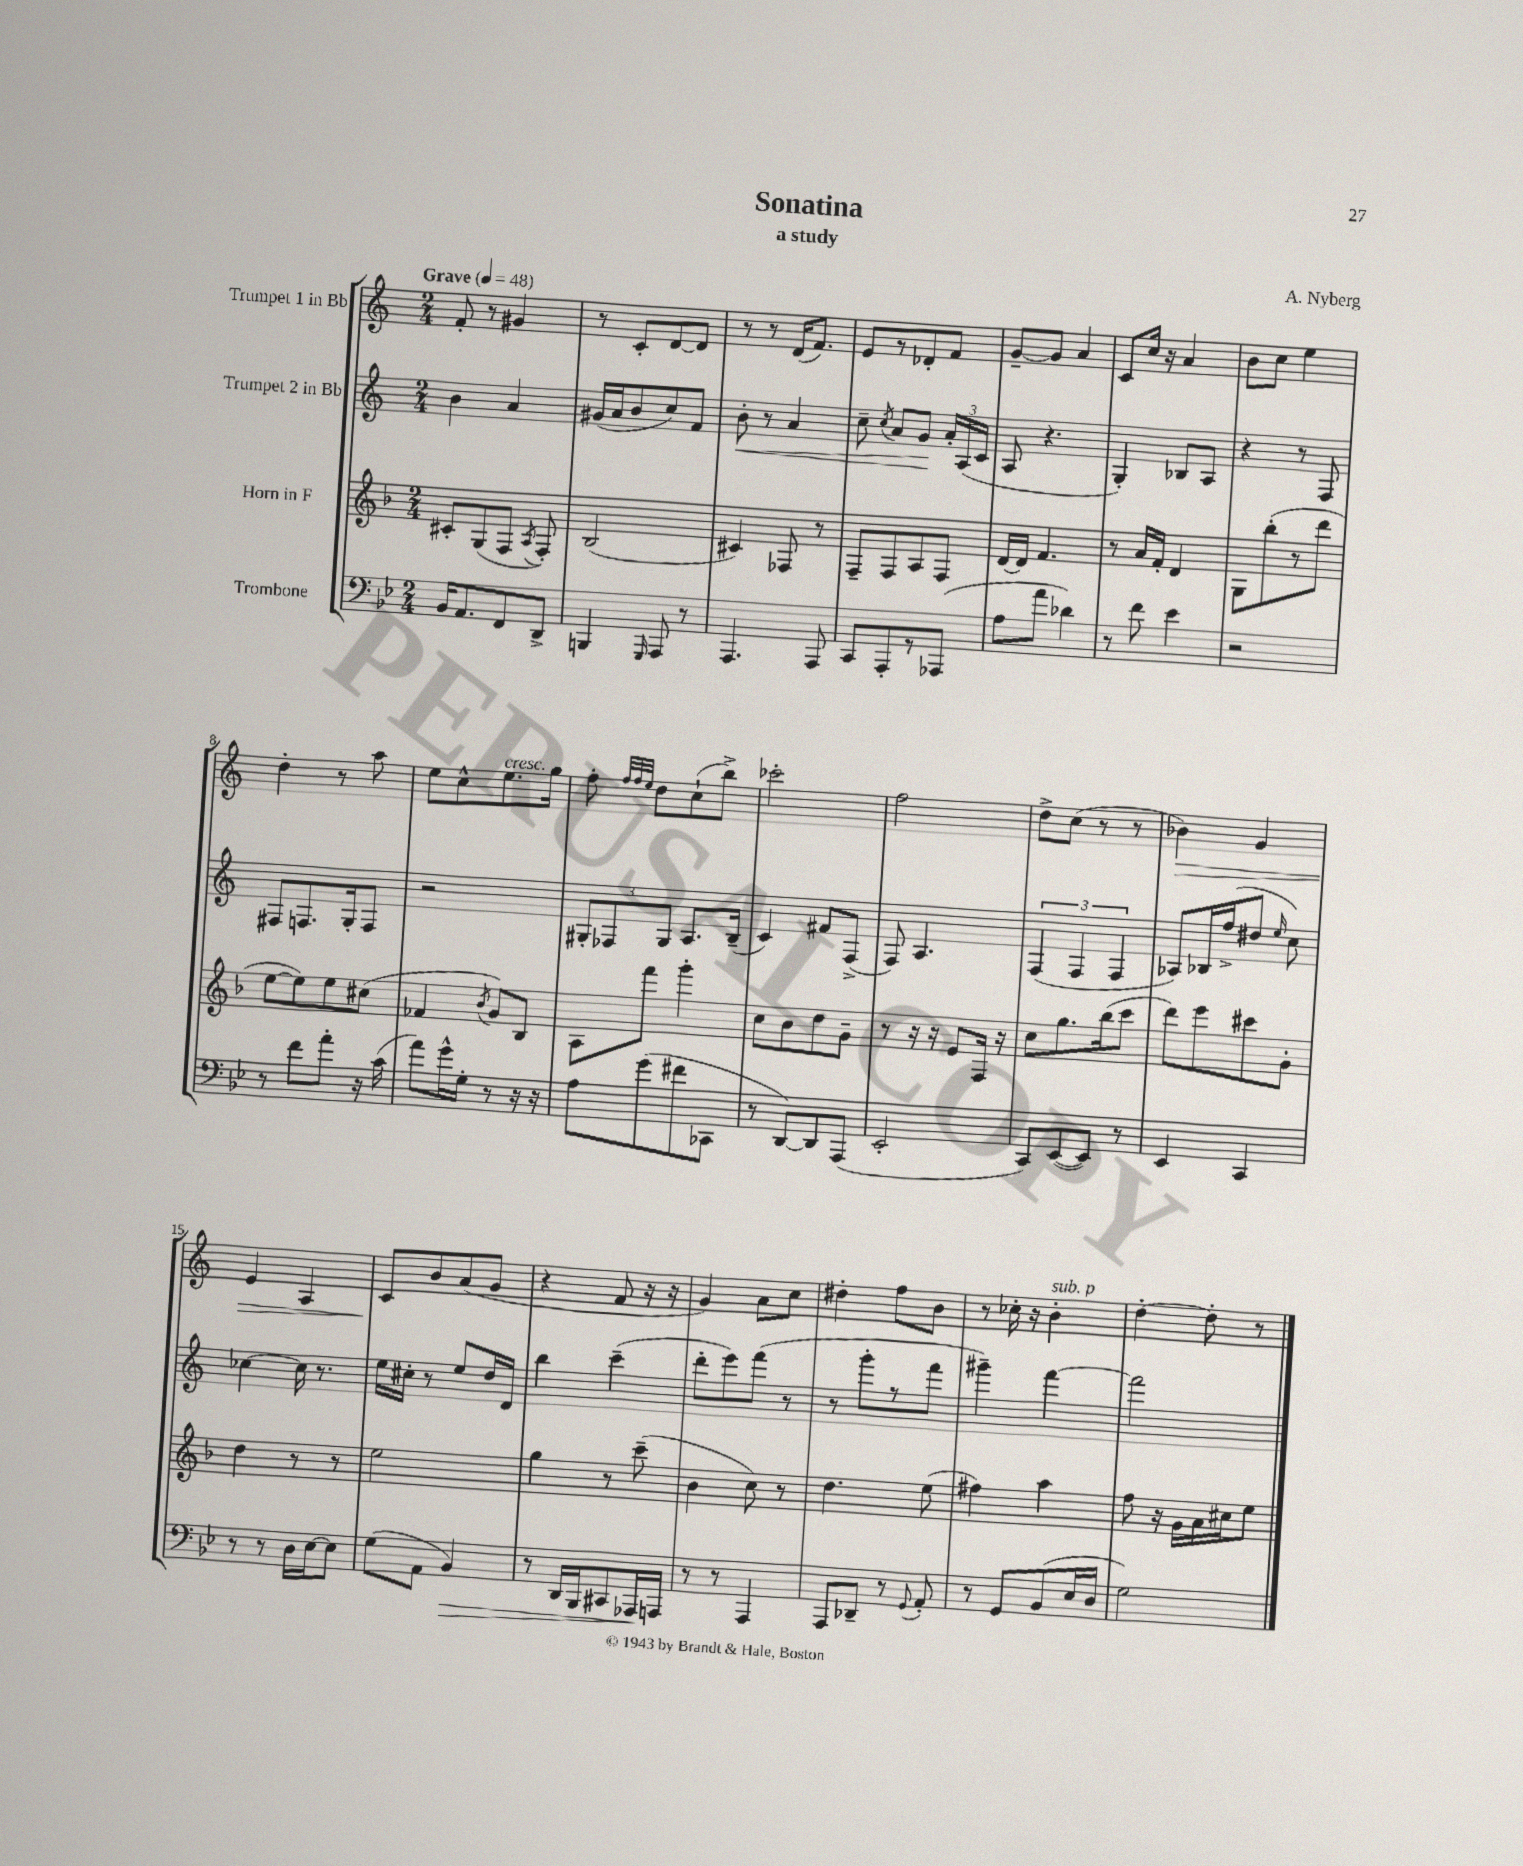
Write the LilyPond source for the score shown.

\header { title = "Sonatina" composer = "A. Nyberg" subtitle = "a study" }
<<
\new StaffGroup <<
\new Staff = "s0" \with { instrumentName = "Trumpet 1 in Bb" } {
    \clef treble \key c \major \numericTimeSignature \time 2/4 \tempo "Grave" 4 = 48
    \autoBeamOff f'8-. r8 gis'4 |
    r8 c'8[-. d'8~ d'8] |
    r8 r8 d'16[( f'8.]) |
    e'8[ r8 des'8-. f'8] |
    g'8[~-- g'8] a'4 |
    c'8[ c''16] r16 a'4 |
    b'8[ c''8] e''4 |
    d''4-. r8 a''8 |
    e''8[ c''8-^ e''8.^\markup { \italic "cresc." } g''16] |
    f''8-. \grace { f''32[ f''32 e''32] } d''8[ c''8-!( b''8]->) |
    ces'''2-. |
    f''2 |
    d''8[-> c''8]( r8 r8 |
    bes'4\>) g'4 |
    e'4 a4 |
    c'8[\! b'8 a'8( g'8] |
    r4 f'8 r16 r16 |
    g'4) a'8[ c''8] |
    dis''4-. f''8[ b'8] |
    r8 ces''16-. r16 b'4-.^\markup { \italic "sub. p" } |
    d''4~-. d''8-. r8 \bar "|." |
}
\new Staff = "s1" \with { instrumentName = "Trumpet 2 in Bb" } {
    \clef treble \key c \major \numericTimeSignature \time 2/4
    \autoBeamOff b'4 a'4 |
    gis'16[( a'16 b'8 c''8) f'8] |
    b'8-.\< r8 a'4 |
    c''8-- \acciaccatura { c''8 } a'8[ g'8]\! \tuplet 3/2 { a'16[-. a16( c'16] } |
    a8 r4. |
    g4-.) bes8[ a8] |
    r4 r8 f8 |
    fis8[ f8. g16-. f8] |
    r2 |
    \tuplet 3/2 { gis8[-. fes8 gis8] } a8.[ b16]--( |
    c'4) fis'8[ f8]->( |
    f8) a4. |
    \tuplet 3/2 { f4( f4 f4 } |
    aes8[) bes16 f''16->( dis''8] \grace { e''16 } c''8) |
    ces''4~ ces''16 r8. |
    e''16[ cis''16]-. r8 e''8[ d''16 d'16] |
    b''4 c'''4--( |
    d'''8[-. e'''8) f'''8]( r8 |
    r8 g'''8[-. r8 f'''8] |
    gis'''4--) f'''4~ |
    f'''2 \bar "|." |
}
\new Staff = "s2" \with { instrumentName = "Horn in F" } {
    \clef treble \key f \major \numericTimeSignature \time 2/4
    \autoBeamOff cis'8[-. g8( f8] \acciaccatura { a8 } f8-.) |
    bes2( |
    cis'4) fes8 r8 |
    f8[-- f8 a8 f8] |
    d'16[~ d'16] f'4. |
    r8 a'16[ f'16]-. d'4 |
    g8[ bes''8-.( r8 d'''8] |
    e''8[~ e''8) e''8 cis''8]( |
    fes'4 \acciaccatura { bes'8 } g'8[) bes8] |
    a8[ f'''8] g'''4-. |
    c''8[ bes'8 d''8 g'8]-- |
    r8 r16 r16 e'8[ f16] r16 |
    c''8[ g''8. bes''16( c'''8] |
    d'''8[) e'''8 cis'''8 g'8]-. |
    d''4 r8 r8 |
    e''2 |
    g''4 r8 c'''8--( |
    bes'4 c''8) r8 |
    d''4. e''8( |
    fis''4) a''4 |
    f''8 r16 g'16[ a'16 cis''16 e''8] \bar "|." |
}
\new Staff = "s3" \with { instrumentName = "Trombone" } {
    \clef bass \key bes \major \numericTimeSignature \time 2/4
    \autoBeamOff bes,16[ a,8. f,8 d,8]-> |
    b,,4 \grace { g,,16 } a,,8 r8 |
    a,,4. a,,8 |
    c,8[ a,,8-. r8 aes,,8]( |
    a8[ a'8] des'4) |
    r8 f'8 ees'4 |
    r2 |
    r8 f'8[ a'8]-. r16 c'16( |
    a'8[) g'16-^ g16]-. r8 r16 r16 |
    a8[ g'8( fis'8 ces,8] |
    r8 d,8[~) d,8 a,,8]( |
    ees,2-. |
    c,8[) ees,8~( ees,8]) r8 |
    ees,4 c,4 |
    r8 r8 d16[ ees16~ ees8] |
    g8[( a,8] bes,4\>) |
    r8 d,16[ bes,,16 cis,8 aes,,16\! a,,16] |
    r8 r8 a,,4 |
    a,,8[ des,8]-- r8 \appoggiatura { g,8 } a,8-. |
    r8 g,8[ bes,8( ees16 d16] |
    g2) \bar "|." |
}
>>
>>
